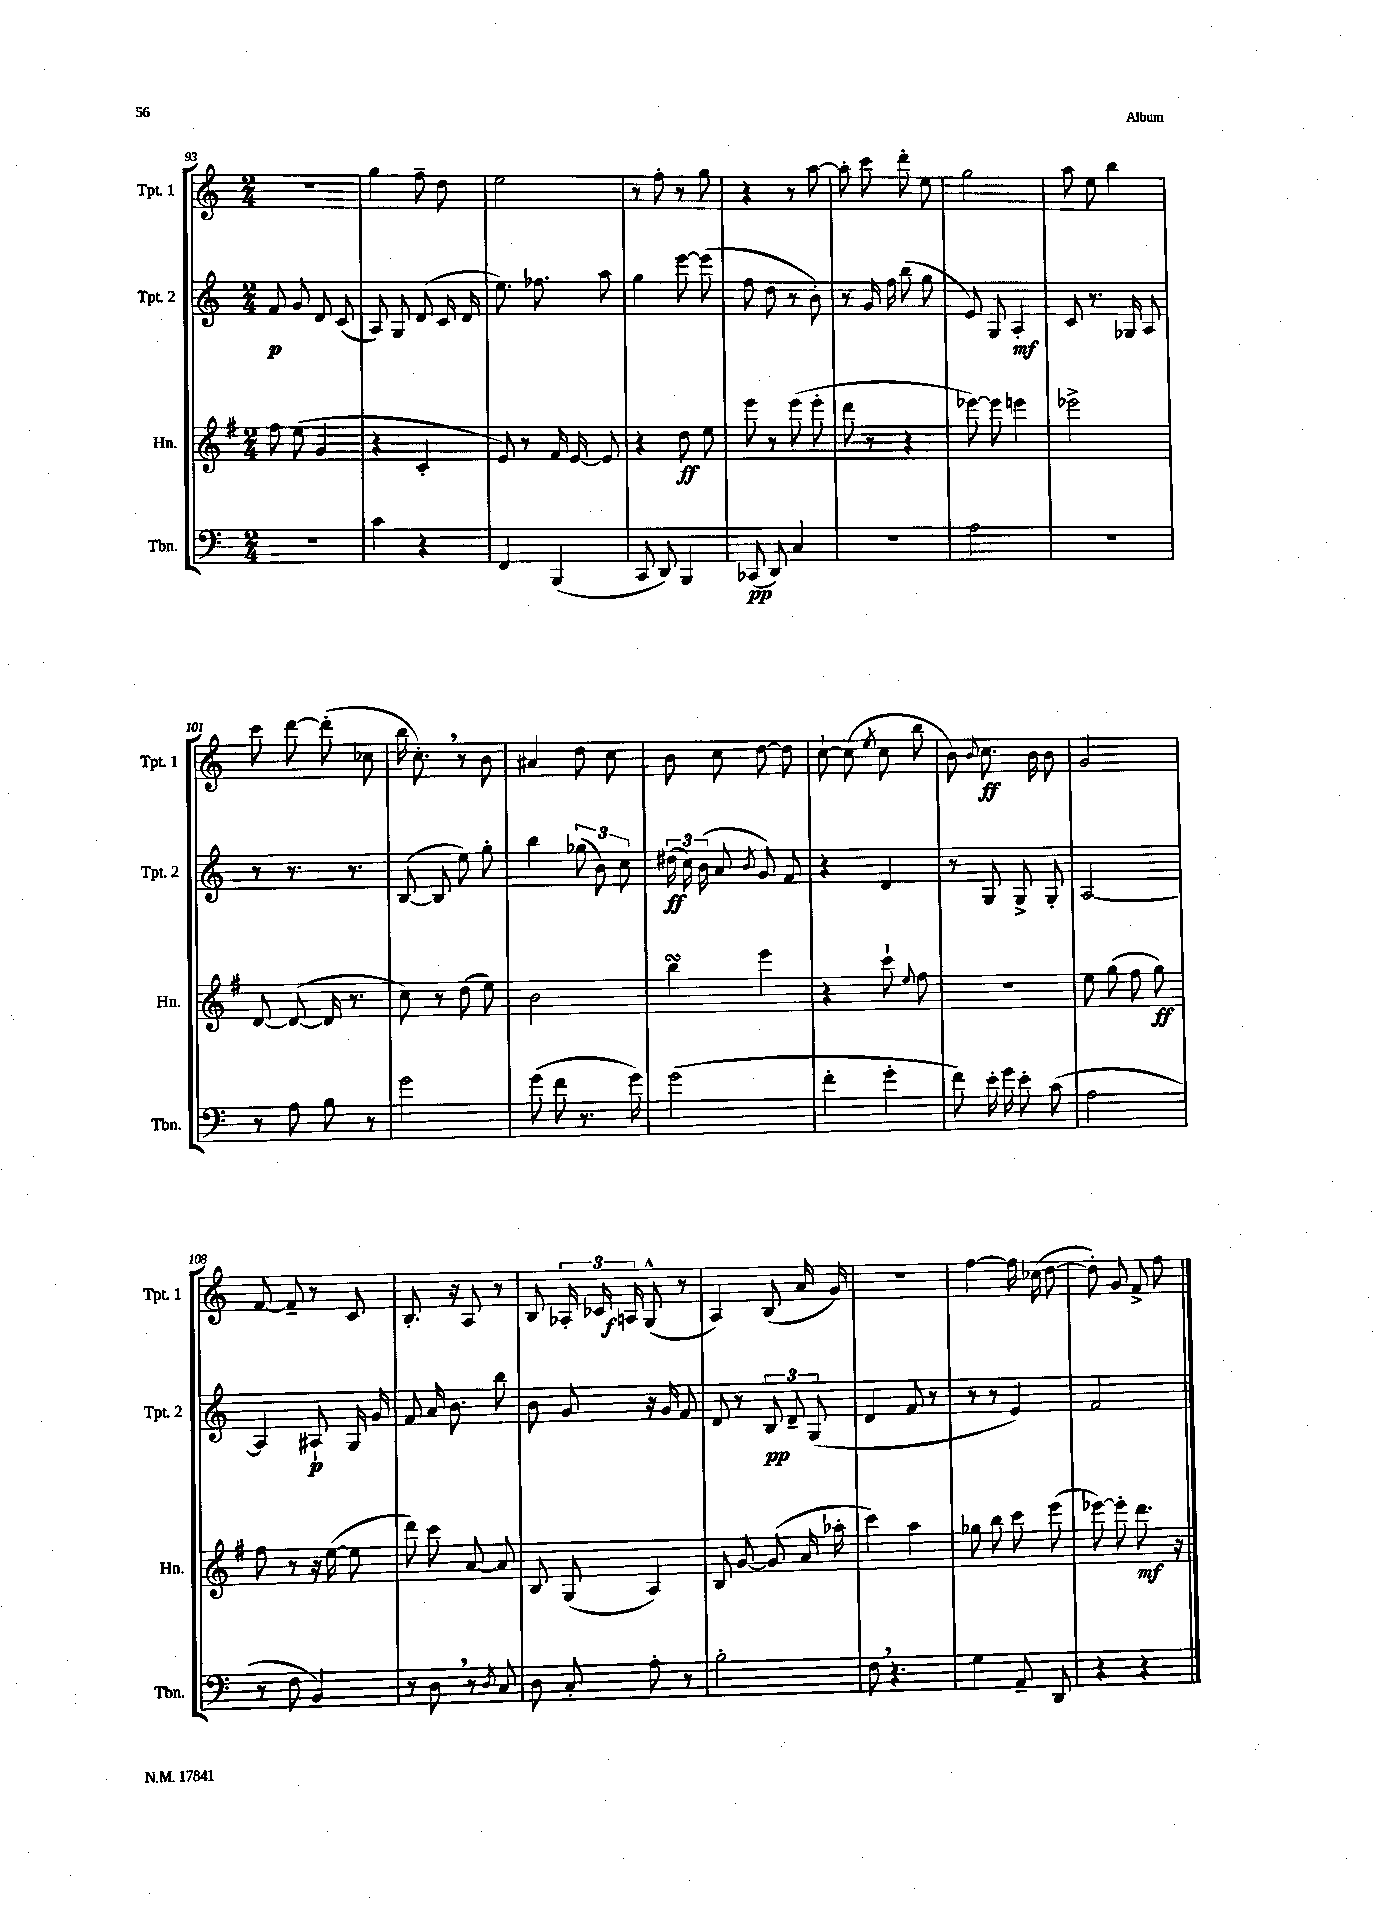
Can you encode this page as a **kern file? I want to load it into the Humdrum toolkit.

**kern	**kern	**kern	**kern
*staff4	*staff3	*staff2	*staff1
*clefF4	*clefG2	*clefG2	*clefG2
*k[]	*k[f#]	*k[]	*k[]
*M2/4	*M2/4	*M2/4	*M2/4
2r	8ff#	8f	2r
.	(8ee	8g	.
.	4g	8d	.
.	.	(8c	.
=	=	=	=
4c	4r	8A)	4gg
.	.	8G	.
4r	4c'	(8d	8ff~
.	.	16c	8dd
.	.	16d	.
=	=	=	=
4FF	8e)	8.ee)	2ee
.	8r	.	.
.	.	8.ff-	.
(4BBB	16f#	.	.
.	[16e	.	.
.	8e]	8aa	.
=	=	=	=
8CC	4r	4gg	8r
8DD)	.	.	8ff'
4BBB	8dd	[8eee	8r
.	8ee	(8eee]	8gg
=	=	=	=
(8CC-	8eee	8ff	4r
8DD)	8r	8dd	.
4C	(8eee	8r	8r
.	8eee'	8b')	[8aa
=	=	=	=
2r	8ddd	8r	8aa']
.	8r	16g	8ccc
.	.	16ff	.
.	4r	(8bb	8ddd'
.	.	8gg	8ee
=	=	=	=
2A	[8eee-)	8e)	2gg
.	8eee-]	8G	.
.	4eee	4A'	.
=	=	=	=
2r	2eee-^	8c	8aa
.	.	8.r	8ee
.	.	.	4bb
.	.	16G-	.
.	.	8A	.
=	=	=	=
8r	[8d	8r	8ccc
8A	(8d_	8.r	[8ddd
8B	16d]	.	(8ddd']
.	8.r	8.r	.
8r	.	.	8cc-
=	=	=	=
2g	8cc)	([8B	16bb
.	.	.	8.cc')
.	8r	8B]	.
.	(8dd	8ee)	8r
.	8ee)	8gg'	8b
=	=	=	=
(8g	2b	4bb	4a#
8f	.	.	.
8.r	.	(12gg-	8dd
.	.	12b)	.
.	.	.	8cc
.	.	12cc	.
16g)	.	.	.
=	=	=	=
(2g	4bb	(24dd#	8b
.	.	24cc)	.
.	.	(24b	.
.	.	8a	8cc
.	.	8qb	.
.	4eee	8g)	[8dd
.	.	8f	8dd]
=	=	=	=
4f'	4r	4r	[8cc`
.	.	.	(8cc]
.	.	.	8qee
4g'	8ccc`	4d	8cc
.	8qqee	.	.
.	8ff#	.	8bb
=	=	=	=
8f)	2r	8r	8b)
.	.	.	8qqb
16e'	.	8G	8.cc
16g	.	.	.
8e'	.	8G^	.
.	.	.	16b
(8c	.	8G'	8b
=	=	=	=
2A	8ee	[2A	2g
.	(8gg	.	.
.	8ff#	.	.
.	8gg)	.	.
=	=	=	=
8r	8ff#	4A]	[8f
8F	8r	.	8f~]
4BB)	16r	8A#`	8r
.	([16ee	.	.
.	8ee]	16G	8c
.	.	16g	.
=	=	=	=
8r	8ddd)	8f	8.B'
8D	8ccc	16a	.
.	.	8.b	16r
8r	[8a	.	8A
8qD	.	.	.
8C	8a]	8bb	8r
=	=	=	=
8D	8B	8b	8B
8C'	(8G	8g	24A-'
.	.	.	24c-
.	.	.	24A
8A'	4A)	16r	(8G^^
.	.	16g	.
8r	.	8f	8r
=	=	=	=
2B'	8B	8d	4A)
.	[8g	8r	.
.	(8g]	12B	(8B
.	.	12d~	.
.	16a	.	16a
.	.	(12G	.
.	16aa-'	.	16g)
=	=	=	=
8F	4ccc)	4d	2r
4.r	.	.	.
.	4aa	8f	.
.	.	8r	.
=	=	=	=
4G	8gg-	8r	[4ff
.	8bb	8r	.
8AA~	8ccc	4e)	16ff]
.	.	.	(16cc-
8DD	(8eee	.	[8dd
=	=	=	=
4r	[8eee-)	2f	8dd'])
.	8eee-']	.	8g
4r	8.ddd	.	8f^
.	.	.	8ff
.	16r	.	.
==	==	==	==
*-	*-	*-	*-
